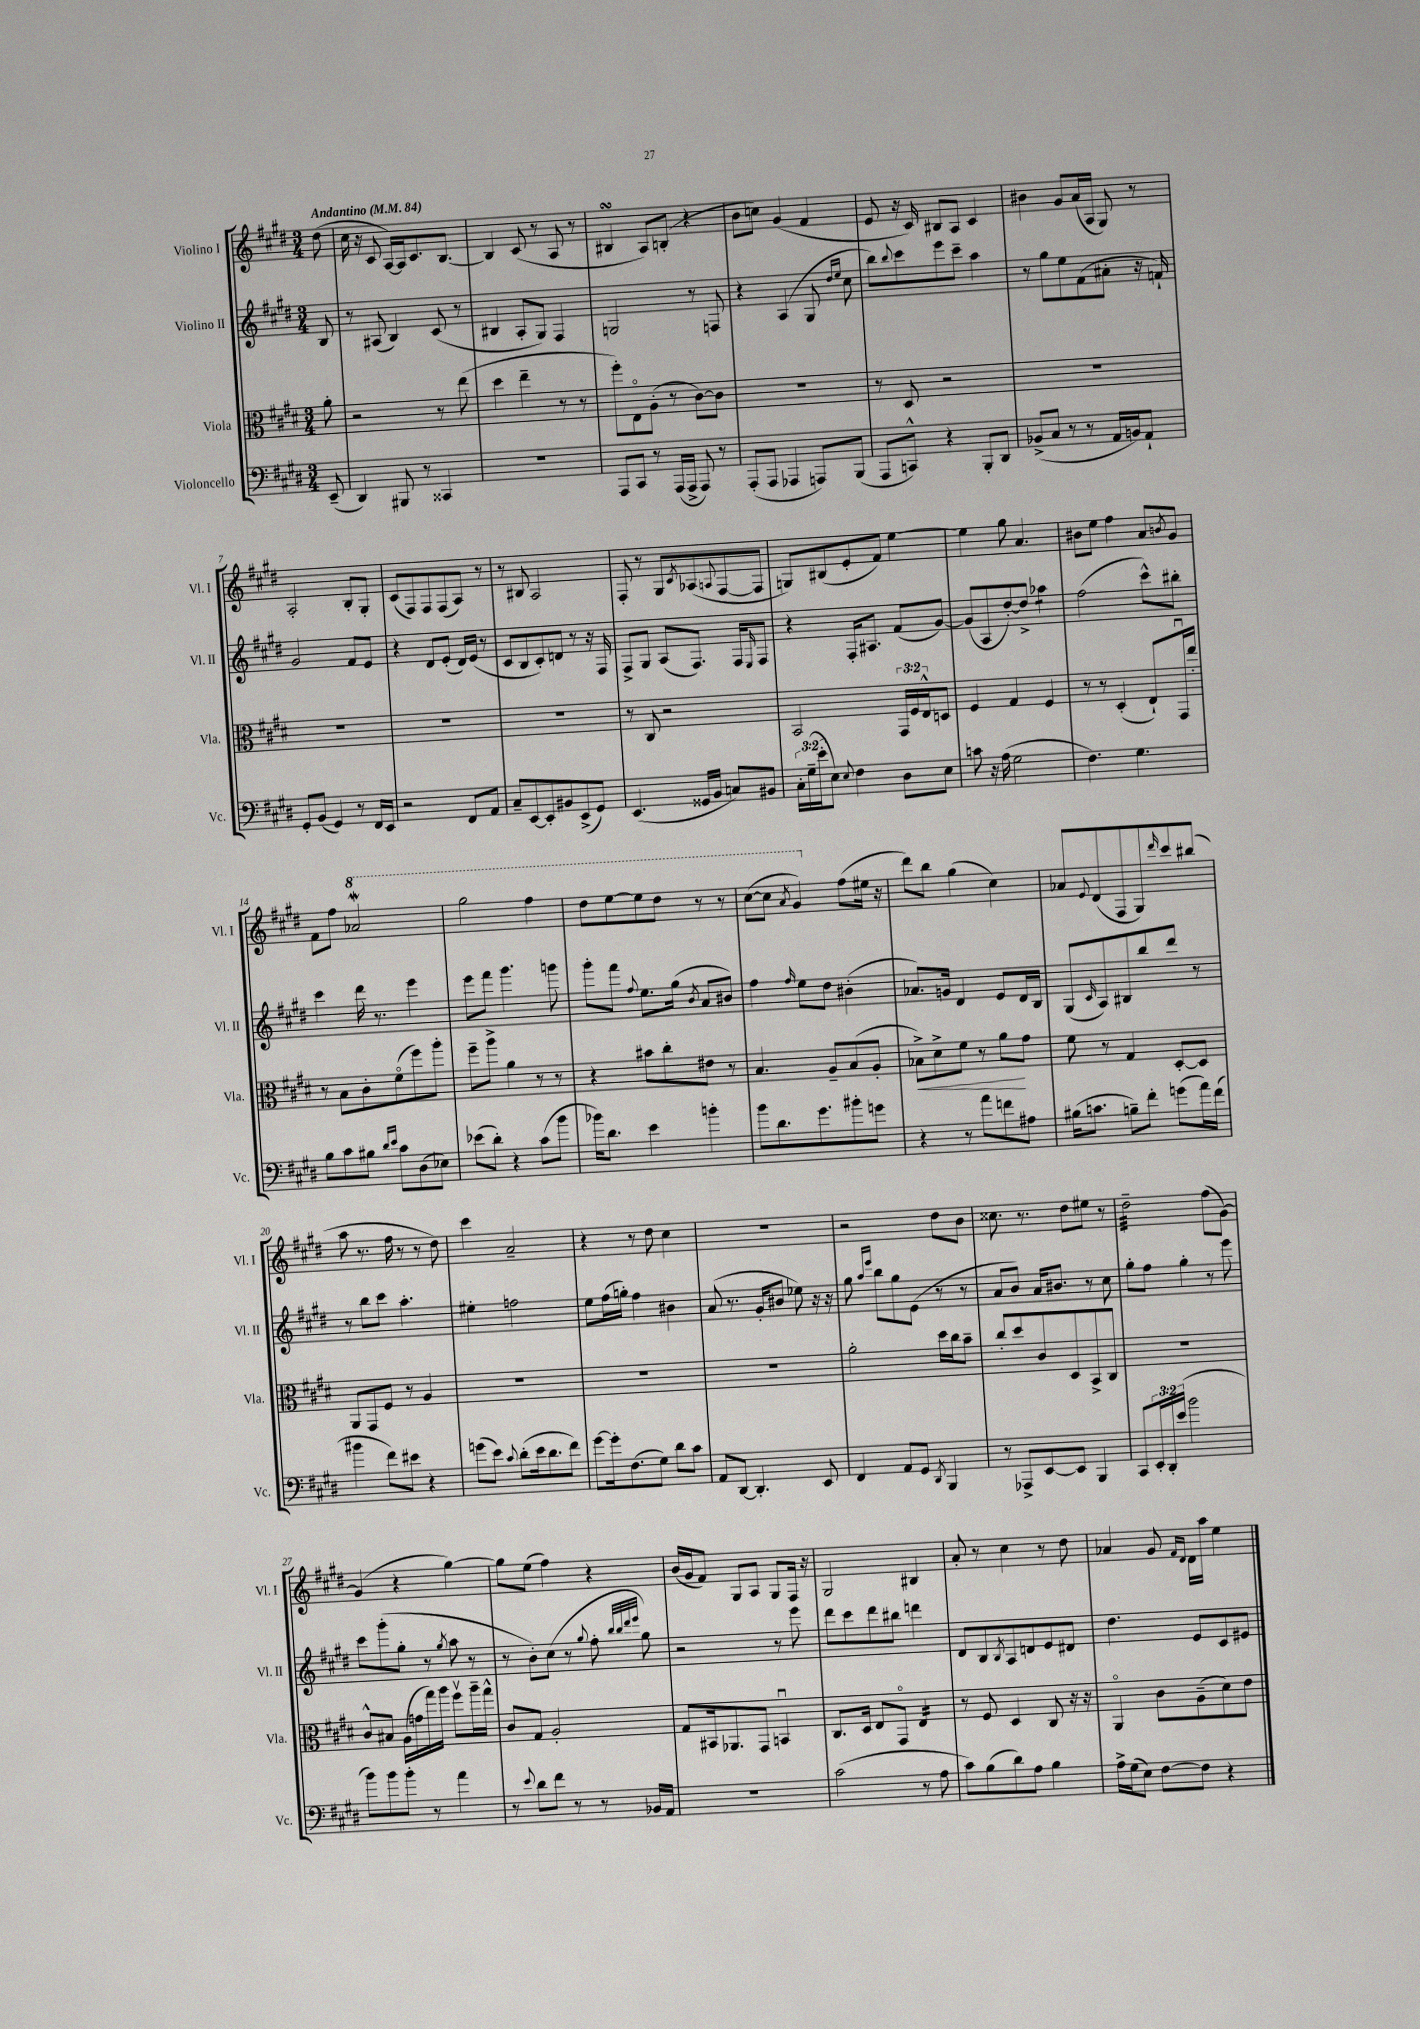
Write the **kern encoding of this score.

**kern	**kern	**kern	**kern
*staff4	*staff3	*staff2	*staff1
*clefF4	*clefC3	*clefG2	*clefG2
*k[f#c#g#d#]	*k[f#c#g#d#]	*k[f#c#g#d#]	*k[f#c#g#d#]
*M3/4	*M3/4	*M3/4	*M3/4
*MM84	*MM84	*MM84	*MM84
(8EE~	8a'	8B	(8dd#
=	=	=	=
4DD#)	2r	8r	16cc#
.	.	.	16r
.	.	(8A#	8c#
8BBB#	.	4B)	[16A)
.	.	.	16A]
8r	.	.	8.c#
4CC##	8r	(8c#	.
.	.	.	[8.B
.	(8ee	8r	.
=	=	=	=
2.r	4dd#	4B#	4B]
.	4ee~	8A'	(8c#
.	.	8G#)	8r
.	8r	4F#	8A
.	8r	.	8r
=	=	=	=
8AAA	8ff#')	2G	4B#
8CC#	8Eo	.	.
8r	(8A'	.	8A)
(16AAA	8r	.	(8B'
16AAA^	.	.	.
8AAA)	[8c#)	8r	4r
8r	8c#]	8F	.
=	=	=	=
(8AAA'	2.r	4r	8b
8AAA	.	.	8cc)
4AAA-	.	(4A	(4g#
8AAA)	.	8G#	4f#
.	.	16qqdd#	.
.	.	16qqee	.
(8BBB	.	8cc#	.
=	=	=	=
8AAA	8r	8bb)	8e
.	.	8qqbb	.
8CC^^)	8D#	8ccc#	16r
.	.	.	16c#)
4r	2r	8eee	8B#
.	.	8ccc#~	8A
8BBB'	.	4aa	4c#
8DD#	.	.	.
=	=	=	=
(8BB-^	2.r	8r	4b#
8C#	.	8gg#	.
8r	.	8ee	8g#
8r	.	(8f#	(16a
.	.	.	16A
16AA	.	8a#'	8G#)
16BB)	.	.	.
8AA`	.	16r	8r
.	.	16f`)	.
=	=	=	=
8GG#'	2.r	2g#	2A'
(8BB	.	.	.
4GG#)	.	.	.
8r	.	8f#	8B'
16FF#	.	8e	8G#'
16EE	.	.	.
=	=	=	=
2r	2.r	4r	(8c#
.	.	.	8F#)
.	.	8d#	8F#
.	.	(8e'	(8F#
8FF#	.	16d#)	8A)
.	.	(16e	.
8AA	.	8r	8r
=	=	=	=
8C#~	2.r	8c#	8r
[8EE	.	8B	8B#
8EE']	.	8c#')	2A
8BB#	.	8d	.
(8EE^	.	8r	.
8GG#)	.	16r	.
.	.	16F#	.
=	=	=	=
(4.EE	8r	8F#^	8F#'
.	8C#	8G#	8r
.	2r	(8A	8G#
.	.	.	8qc#
16GG##	.	8.F#)	(8A-
16BB	.	.	.
.	.	.	8qqA
8C)	.	.	[8F#
.	.	16F#	.
.	.	16qqE	.
8BB#	.	8F#	8F#]
=	=	=	=
24C#'	2BB	4r	8G)
(24G#~	.	.	.
24e'	.	.	.
8E)	.	.	(8B#
8qqE	.	.	.
4F#	.	16F#'	8e'
.	.	8.A#	.
.	.	.	8f#)
8D#	24GG#	(8f#	[4ee
.	24F#	.	.
.	24E^^	.	.
8E	8D	[8g#)	.
=	=	=	=
8c	4F#	(8g#]	4ee]
16r	.	8A	.
(16A	.	.	.
2G#	4G#	[8dd#')	8gg#
.	.	8dd#^]	4.a
.	4F#	4aa-	.
=	=	=	=
4.F#)	8r	(2ff#	8b#
.	8r	.	8ee
.	(4D#'	.	4ff#
4.G#	.	.	.
.	8E`)	8ccc#^^)	8a
.	.	.	8qb
.	16GG#u	8bb#'	8g#
.	16ee'	.	.
=	=	=	=
8B	8r	4ccc#	8f#
8c#	8B	.	8ff#
8B#	8c#'	16ddd#	2aa-
.	.	8.r	.
16qqd#	.	.	.
16qqe	.	.	.
8c#	(8f#o	.	.
(8D#	8ff#)	4eee	.
8E-)	8aa'	.	.
=	=	=	=
(8e-	8ff#~	8eee	2ggg#
8d#')	8aa^	8fff#	.
4r	4a	4.ggg#	.
(8c#	8r	.	4fff#
8b	8r	8ggg	.
=	=	=	=
16b-)	4r	8ggg#'	8ddd#
8.d#	.	.	.
.	.	8fff#	[8eee
.	.	8qqff#	.
4e	8b#	8.ee	8eee]
.	8cc#'	.	8ddd#
.	.	(16gg#	.
.	.	8qb	.
4b'	8e#	8a	8r
.	8r	8b#)	8r
=	=	=	=
8b	4.B	4ff#	([8ccc#
8.d#	.	.	8ccc#]
.	.	16qqff#	8qaa
.	.	8ee	4gg#)
8.g#	.	.	.
.	8A~	8dd#	.
8b#'	(8B	(4b#'	(8ff#
8g	8A'	.	16ee#
.	.	.	16r
=	=	=	=
4r	8B-^)	8.a-)	8ddd#)
.	8d#^	.	8bb
.	.	16g	.
8r	8f#	4d#	(4gg#
8a	8r	.	.
8f	8a	8e	4cc#)
8A#	8g#	16d#	.
.	.	16B	.
=	=	=	=
(16B#	8f#	(8G#	8a-
8.c	.	.	.
.	.	16qqc#	8qqe
.	8r	8A)	(8d#
8B~)	4G#	8B#	8F#
8f#'	.	8bb	8G#)
.	.	.	16qqddd#
(8g	[8D#'	8ddd#	8ccc#
16a)	8D#]	8r	(8bb#
(16f#	.	.	.
=	=	=	=
4b#	8AA	8r	8aa
.	8GG#	8bb	8.r
8f#)	8F#	8ccc#	.
.	.	.	16ff#
8e#	8r	4.aa'	8r
4r	4A	.	8r
.	.	.	8dd#)
=	=	=	=
(8g	2.r	4ee#'	4ccc#
8e)	.	.	.
8qqc#	.	.	.
(8d#'	.	2ff	2a~
16e	.	.	.
8.d#	.	.	.
8f#)	.	.	.
=	=	=	=
[8g#	2.r	8ee	4r
16g#']	.	(16ff#	.
(8.F#	.	16gg')	.
.	.	4ff#	8r
8G#)	.	.	8dd#
8d#	.	4b#	4cc#
8c#	.	.	.
=	=	=	=
8AA	2.r	(8a	2.r
[8DD#	.	8.r	.
4.DD#']	.	.	.
.	.	16g#'	.
.	.	8b#	.
.	.	8ee-)	.
8EE	.	16r	.
.	.	16r	.
=	=	=	=
4FF#	2a'	8gg#	2r
.	.	16qqaa	.
.	.	16qqeee	.
.	.	8bb	.
8AA	.	8gg#	.
8GG#	.	(8e	.
8qDD#	.	.	.
4BBB	16dd#	8r	8dd#
.	16cc#	.	.
.	8b~	8r	8b
=	=	=	=
8r	8cc#'	8a	8.cc##
8AAA-^	8dd#	8b)	.
.	.	.	8.r
[8EE	8c#	16a	.
.	.	8.b#	.
8EE]	8D#	.	8dd#
4BBB	8BB^	8r	8ee#
.	8C#	8cc#	8r
=	=	=	=
8CC#	2.r	8gg#'	2dd#~
24EE'	.	8ff#	.
24DD#'	.	.	.
(24e	.	.	.
2b	.	4gg#'	.
.	.	8r	(8ff#
.	.	8eee	[8g#)
=	=	=	=
8b)	8c#^^	8ccc#	(4g#]
8b	8B#	(8ggg#'	.
8b'	(16A	8gg#'	4r
.	16g	.	.
8r	16gg#)	8r	.
.	16aa	.	.
.	.	8qgg#	.
4a	8ff#v	8aa	[4gg#)
.	16aa~	8r	.
.	16gg#^^	.	.
=	=	=	=
8r	8c#	8r	8gg#]
8qqe	.	.	.
8d#	8G#	8b')	(8ee
8f#	2A'	(8cc#	4ff#)
8r	.	8r	.
.	.	8qqgg#	.
8r	.	8ff#'	4r
.	.	32qqbb	.
.	.	32qqbb	.
.	.	32qqddd#	.
.	.	32qqeee	.
16BB-	.	8gg#)	.
16AA	.	.	.
=	=	=	=
2.r	8G#	2r	(16b
.	.	.	16g#
.	16BB#	.	8f#)
.	8.AA-	.	.
.	.	.	8G#
.	8GG#	.	8A
.	4BBu	8r	8G#
.	.	8eee	16F#
.	.	.	16r
=	=	=	=
(2c#	8.C#	8ddd#	2G#
.	.	8ccc#	.
.	16D#	.	.
.	8E	8ddd#	.
.	8GG#o	8bb#	.
8r	4E	4ddd	4B#
8A	.	.	.
=	=	=	=
8c#)	8r	8d#	8a'
(8B	8F#	8B	8r
.	.	8qB	.
8d#)	4D#	8A	4cc#
8A	.	8d	.
4B	8C#	8e	8r
.	16r	8d#	8dd#
.	16r	.	.
=	=	=	=
16A^	4AAo	4.dd#	4a-
(16G#	.	.	.
8E)	.	.	.
[8F#	8c#	.	8g#
.	.	.	16qqf#
.	.	.	16qqd#
8F#]	(8A~	8e	16d#
.	.	.	16aa
4r	8d#)	8c#	4ee
.	8e	8e#	.
==	==	==	==
*-	*-	*-	*-
